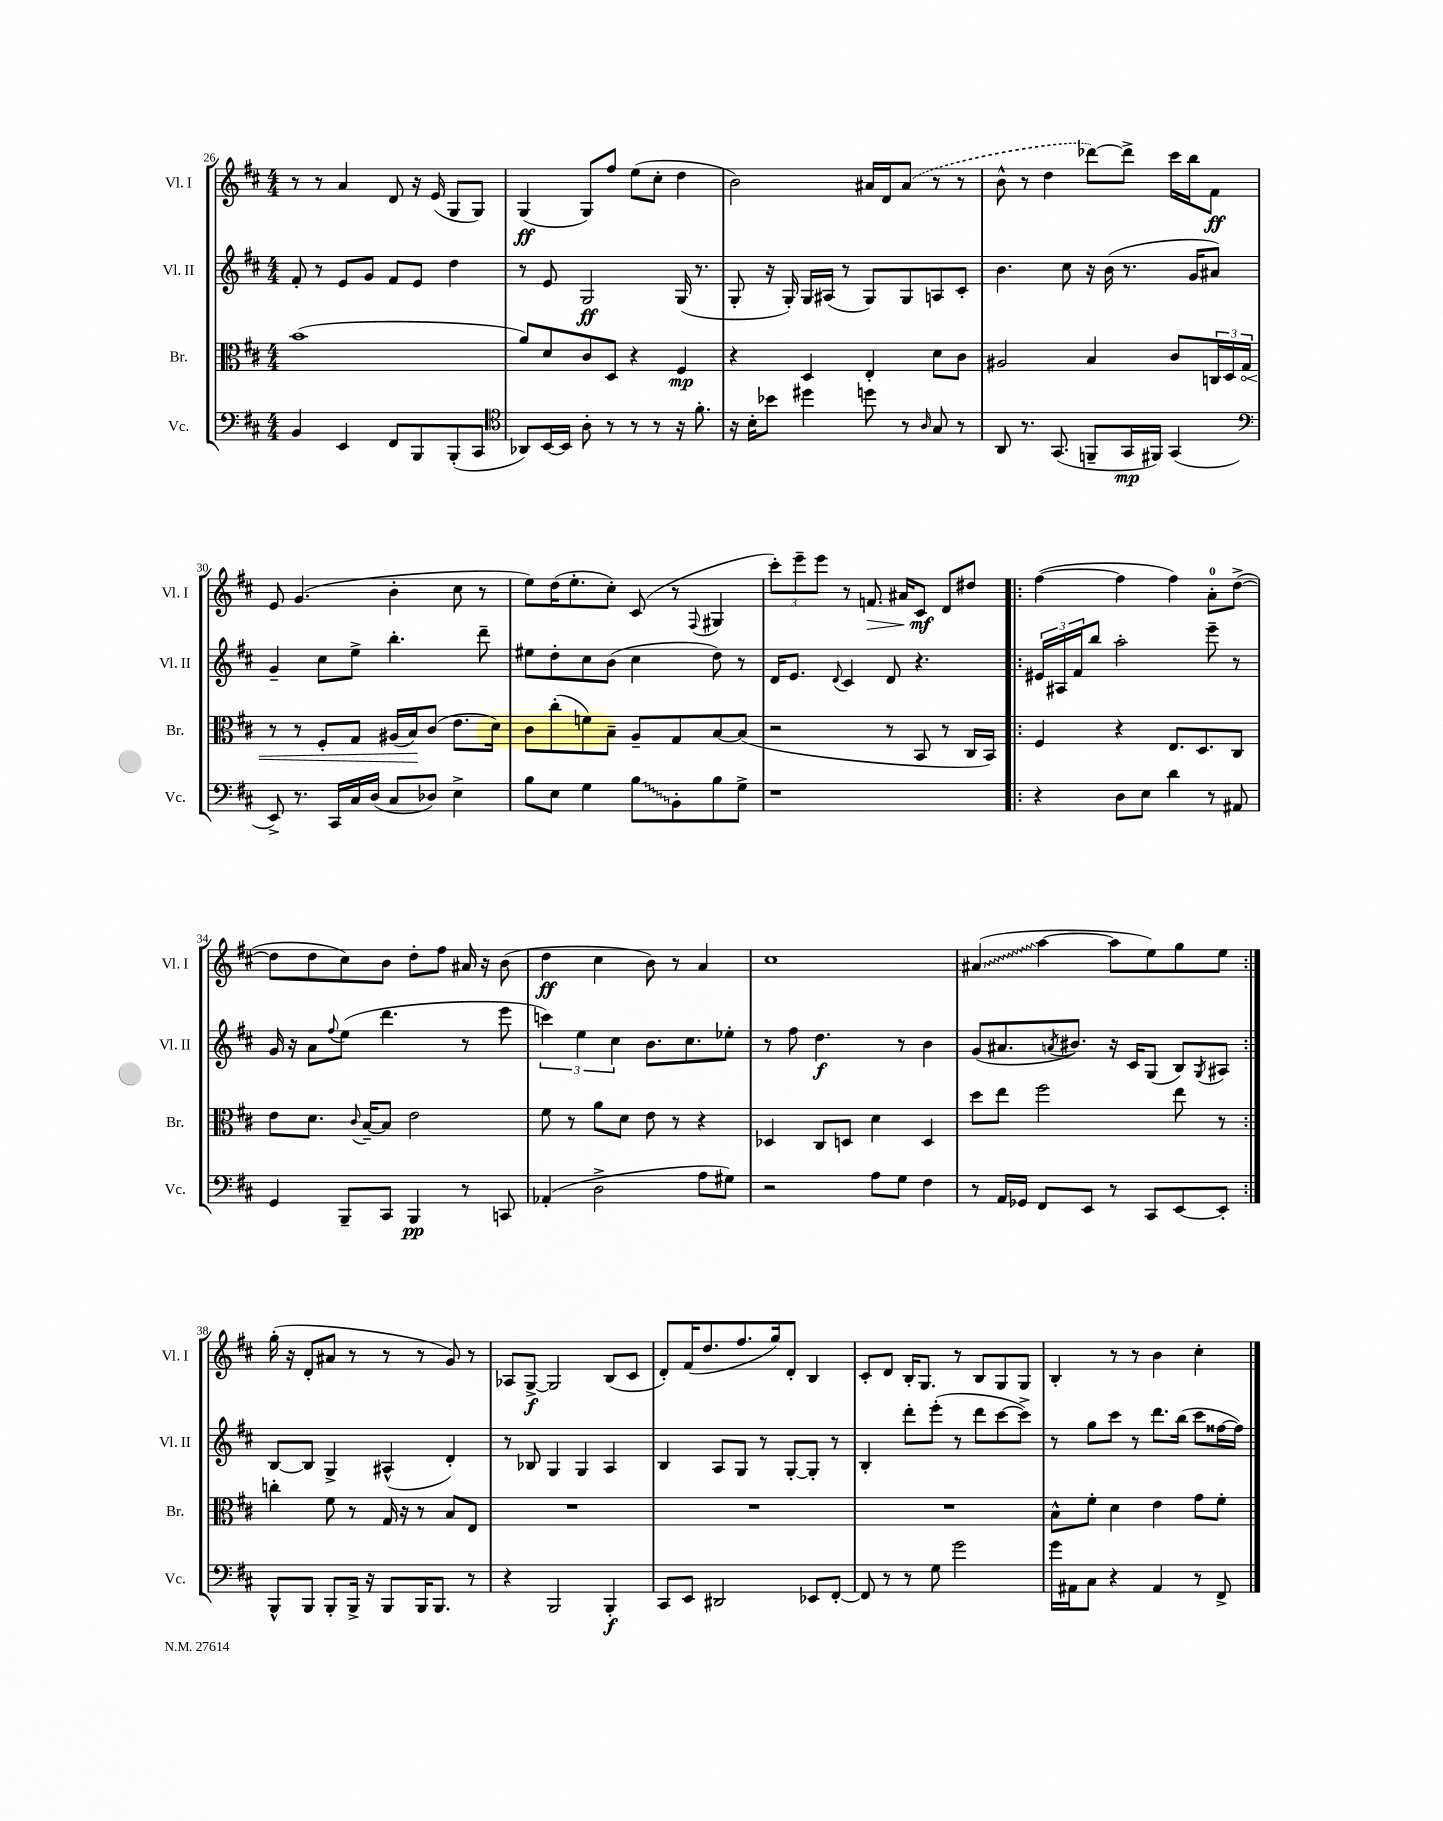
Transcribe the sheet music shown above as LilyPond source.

<<
\new StaffGroup <<
\new Staff = "s0" \with { instrumentName = "Vl. I" shortInstrumentName = "Vl. I" } {
    \clef treble \key d \major \numericTimeSignature \time 4/4
    r8 r8 a'4 d'8 r16 e'16( g8 g8) |
    g4\ff( g8) fis''8 e''8( cis''8-. d''4 |
    b'2) ais'16 d'16 \once \slurDashed ais'8( r8 r8 |
    b'8-^ r8 d''4 des'''8~) des'''8-> cis'''16 b''16 fis'8\ff |
    e'8 g'4.( b'4-. cis''8 r8 |
    e''8) d''16( e''8.-. cis''8-.) cis'8( r8 \appoggiatura { fis8 } gis4 |
    \tuplet 3/2 { cis'''8-.) e'''8-- e'''8 } r8 f'8.\> ais'16 cis'8\mf\! d'8 dis''8 |
    \repeat volta 2 { fis''4~( fis''4 fis''4) a'8-0-. d''8~->( |
    d''8 d''8 cis''8) b'8 d''8-. fis''8 ais'16 r16 b'8( |
    d''4\ff cis''4 b'8) r8 a'4 |
    cis''1 |
    \once \override Glissando.style = #'zigzag ais'4\glissando( a''4~ a''8 e''8) g''8 e''8 | }
    g''16-.( r16 d'8-. ais'8 r8 r8 r8 g'8) r8 |
    aes8 g8~->\f g2 b8( cis'8 |
    d'8-.) fis'16( d''8. fis''8. g''16) d'8-. b4 |
    cis'8-. d'8 b16-. g8. r8 b8 g8 g8 |
    b4-. r8 r8 b'4 cis''4-. \bar "|." |
}
\new Staff = "s1" \with { instrumentName = "Vl. II" shortInstrumentName = "Vl. II" } {
    \clef treble \key d \major \numericTimeSignature \time 4/4
    fis'8-. r8 e'8 g'8 fis'8 e'8 d''4 |
    r8 e'8 g2\ff g16( r8. |
    g8-. r16 g16-.) g16 ais16( r8 g8) g8 a8 cis'8-. |
    b'4. cis''8 r16 b'16( r8. g'16 ais'8) |
    g'4-- cis''8 e''8-> b''4.-. d'''8-- |
    eis''8 d''8-. cis''8 b'8( cis''4 d''8) r8 |
    d'16 e'8. \appoggiatura { d'8 } cis'4 d'8 r4. |
    \repeat volta 2 { \tuplet 3/2 { eis'16 ais16 fis'16 } b''8 a''2-. e'''8-- r8 |
    g'16 r16 a'8 \appoggiatura { fis''8 } e''8( d'''4. r8 e'''8 |
    \tuplet 3/2 { c'''4) e''4 cis''4 } b'8. cis''8. ees''8-. |
    r8 fis''8 d''4.\f r8 b'4 |
    g'8( ais'8. \acciaccatura { a'8 } bis'8.) r16 cis'16 g8( b8) \acciaccatura { g8 } ais8 | }
    b8~ b8 g4-> ais4-^( d'4-.) |
    r8 bes8 g4 g4 a4 |
    b4 a8 g8 r8 g8~-. g8-. r8 |
    b4-. d'''8-. e'''8-.( r8 d'''8 cis'''8~ cis'''8->) |
    r8 g''8 cis'''8 r8 d'''8. b''16( cis'''8 fisis''16~ fisis''16) \bar "|." |
}
\new Staff = "s2" \with { instrumentName = "Br." shortInstrumentName = "Br." } {
    \clef alto \key d \major \numericTimeSignature \time 4/4
    b'1( |
    a'8) d'8 cis'8 d8 r4 fis4\mp |
    r4 d4 e4-. d'8 cis'8 |
    ais2 b4 cis'8 \tuplet 3/2 { c16 d16 \once \override Hairpin.circled-tip = ##t g16\< } |
    r8 r8 fis8-. g8 ais16( b16\!) cis'8( e'8. d'16) |
    cis'8 cis''8-.( f'8) b8-- a8-- g8 b8~ b8( |
    r2 r8 b,8 r8 cis16 b,16) |
    \repeat volta 2 { fis4 r4 e8. d8. cis8 |
    e'8 d'8. \appoggiatura { cis'8 } b16~-- b8 e'2 |
    fis'8 r8 a'8 d'8 e'8 r8 r4 |
    des4 cis8 d8 d'4 d4 |
    d''8 e''8 fis''2 e''8 r8 | }
    c''4-. fis'8 r8 g16 r16 r8 b8 e8 |
    R1 |
    R1 |
    R1 |
    b8-^ fis'8-. d'4 e'4 g'8 fis'8-. \bar "|." |
}
\new Staff = "s3" \with { instrumentName = "Vc." shortInstrumentName = "Vc." } {
    \clef bass \key d \major \numericTimeSignature \time 4/4
    b,4 e,4 fis,8 b,,8 b,,8-.( cis,8 |
    \clef tenor aes,8) b,16~ b,16 a8-. r8 r8 r8 r16 fis'8.-. |
    r16 b16-. bes'8 dis''4 d''8 r8 \grace { a16 } g8 r8 |
    a,8 r8. g,8.( f,8-- g,16\mp fis,16) g,4( |
    \clef bass e,8->) r8. cis,16 cis16 d16( cis8 des8) e4-> |
    b8 e8 g4 \once \override Glissando.style = #'zigzag b8\glissando b,8-. b8 g8-> |
    r1 |
    \repeat volta 2 { r4 d8 e8 d'4 r8 ais,8 |
    g,4 b,,8-- cis,8 b,,4\pp r8 c,8 |
    aes,4-.( d2-> a8 gis8) |
    r2 a8 g8 fis4 |
    r8 a,16 ges,16 fis,8 e,8 r8 cis,8 e,8~ e,8-. | }
    b,,8-^ b,,8 b,,8-. b,,16-> r16 b,,8 b,,16 b,,8. r8 |
    r4 b,,2 b,,4-.\f |
    cis,8 e,8 dis,2 ees,8 fis,8~-. |
    fis,8 r8 r8 g8 g'2 |
    g'16 ais,16 cis8 r4 ais,4 r8 fis,8-> \bar "|." |
}
>>
>>
\layout { \context { \Score currentBarNumber = #26 } }
